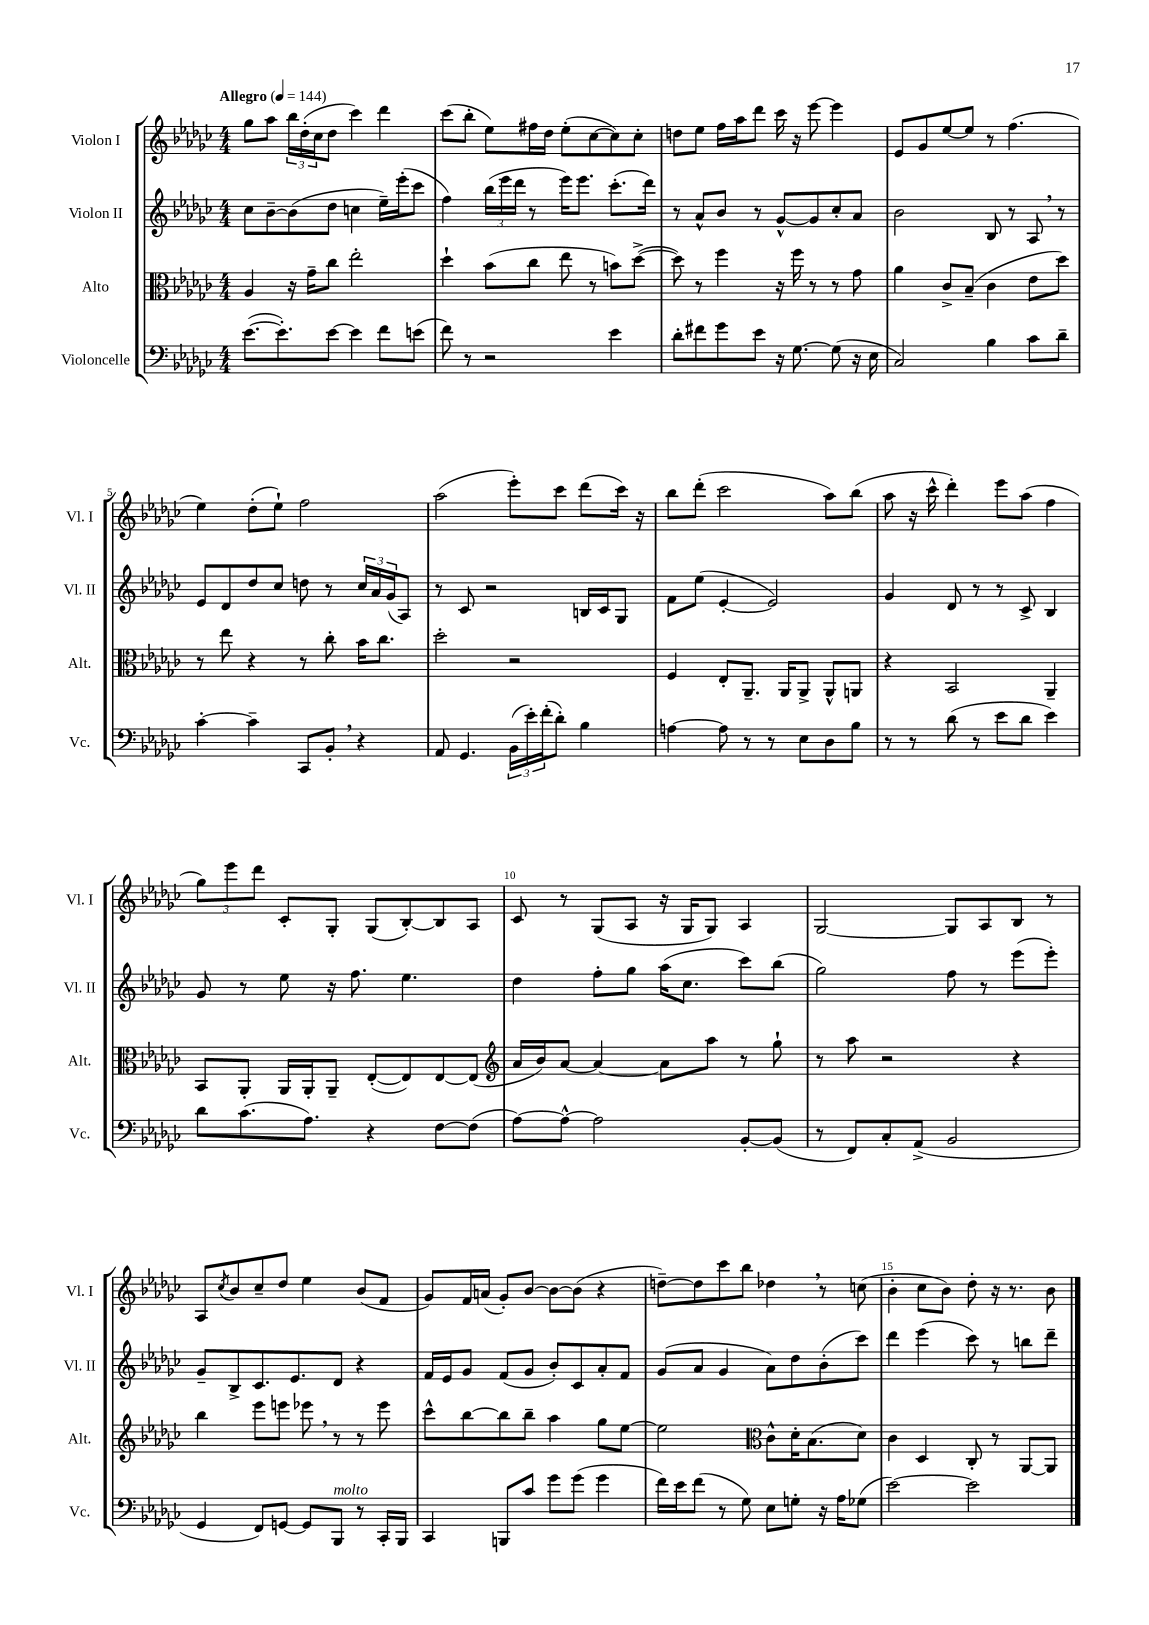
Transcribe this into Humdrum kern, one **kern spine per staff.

**kern	**kern	**kern	**kern
*part4	*part3	*part2	*part1
*staff4	*staff3	*staff2	*staff1
*I"Violoncelle	*I"Alto	*I"Violon II	*I"Violon I
*I'Vc.	*I'Alt.	*I'Vl. II	*I'Vl. I
*clefF4	*clefC3	*clefG2	*clefG2
*k[b-e-a-d-g-c-]	*k[b-e-a-d-g-c-]	*k[b-e-a-d-g-c-]	*k[b-e-a-d-g-c-]
*M4/4	*M4/4	*M4/4	*M4/4
*MM144	*MM144	*MM144	*MM144
=1	=1	=1	=1
!	!	!	!LO:TX:a:B:t=Allegro
([8.e-\L	4A-/	8cc-\L	8gg-\L
.	.	[8b-~\	8aa-\J
8.e-'\])	.	.	.
.	16r	(8b-\]	24bb-\LL
.	.	.	(24dd-'\
.	16g-~\KL	.	.
.	.	.	24cc-\J
[8e-\J	8cc-\J	8dd-\J	8dd-\J
4e-\]	2ee-'\	4ccn\	4ccc-\)
8f\L	.	16ee-~\LL)	4ddd-\
.	.	(16eee-'\J	.
(8en\J	.	8ccc-\J	.
=2	=2	=2	=2
8f\)	4dd-`\	4ff\)	(8ccc-\L
8r	.	.	8bb-'\J
2r	(8b-\L	(24bb-\LL	8ee-\L)
.	.	24eee-\	.
.	.	24ddd-\JJ	.
.	8cc-\J	8r	16ff#X\L
.	.	.	16dd-\JJ
.	8ee-\	16eee-\KL)	(8ee-'\L
.	.	8.eee-\J	.
.	8r	.	[8cc-\
4e-\	8bn\L)	(8.ccc-'\L	8cc-\])
.	([8dd-^\J	.	8cc-'\J
.	.	16ddd-\Jk)	.
=3	=3	=3	=3
8d-'\L	8dd-\])	8r	8ddn\L
8f#X\	8r	8a-^^/L	8ee-\J
8g-\	4ff\	8b-/J	16ff\LL
.	.	.	16aa-\J
8e-\J	.	8r	8ddd-\J
16r	16r	[8g-^^/L	16ccc-\
[8.G-\	16ff\	.	16r
.	8r	8g-/]	[8eee-\
(8G-\]	8r	8cc-'/	4eee-\]
16r	8g-\	8a-/J	.
16E-\	.	.	.
=4	=4	=4	=4
2C-/)	4a-\	2b-\	8e-/L
.	.	.	8g-/
.	8c-^/L	.	[8ee-/
.	(8B-~/J	.	8ee-/J]
4B-\	4c-\	8B-/	8r
.	.	8r	(4.ff\
8c-\L	8e-\L	8A-,/	.
8d-~\J	8dd-\J)	8r	.
!!LO:LB:g=z
=5	=5	=5	=5
[4c-'\	8r	8e-/L	4ee-\)
.	8ee-\	8d-/	.
4c-~\]	4r	8dd-/	(8dd-'\L
.	.	8cc-/J	8ee-`\J)
8CC-/L	8r	8ddn\	2ff\
8BB-',/J	8cc-'\	8r	.
4r	16b-\KL	24cc-/LL	.
.	.	24a-/	.
.	8.cc-\J	.	.
.	.	(24g-/J	.
.	.	8A-/J)	.
=6	=6	=6	=6
8AA-/	2dd-'\	8r	(2aa-\
4.GG-/	.	8c-/	.
.	.	2r	.
(24BB-\LL	2r	.	8eee-'\L)
24e-'\)	.	.	.
(24f'\J	.	.	.
8d-'\J)	.	.	8ccc-\J
4B-\	.	16Bn/LL	(8ddd-\L
.	.	16c-/J	.
.	.	8G-/J	16ccc-\Jk)
.	.	.	16r
=7	=7	=7	=7
[4An\	4F/	8f\L	8bb-\L
.	.	(8ee-\J	(8ddd-'\J
8A\]	8E-'/L	[4e-'/	2ccc-\
8r	8.AA-~/J	.	.
8r	.	2e-/])	.
.	16AA-/KL	.	.
8E-\L	8AA-^/J	.	.
8D-\	8AA-^^/L	.	8aa-\L)
8B-\J	8AAn/J	.	(8bb-\J
=8	=8	=8	=8
8r	4r	4g-/	8aa-\
8r	.	.	16r
.	.	.	16ccc-^^\
(8d-\	2BB-/	8d-/	4ddd-'\)
8r	.	8r	.
8e-\L	.	8r	8eee-\L
8d-\J	.	8c-^/	(8aa-\J
4e-\)	4AA-~/	4B-/	4ff\
!!LO:LB:g=z
=9	=9	=9	=9
8d-\L	8BB-/L	8g-/	12gg-\L)
.	.	.	12eee-\
(8.c-\	8AA-'/J	8r	.
.	.	.	12ddd-\J
.	16AA-/LL	8ee-\	8c-'/L
8.A-\J)	16AA-'/J	.	.
.	8AA-~/J	16r	8G-'/J
.	.	8.ff\	.
4r	([8E-'/L	.	(8G-/L
.	8E-/])	4.ee-\	[8B-'/)
[8F\L	[8E-/	.	8B-/]
(8F\J]	(8E-/J]	.	8A-/J
=10	=10	=10	=10
*	*clefG2	*	*
[8A-\L)	16a-/LL	4dd-\	8c-/
.	16b-/J)	.	.
8A-^^\J_	[8a-/J	.	8r
2A-\]	4a-/_	8ff'\L	(8G-/L
.	.	8gg-\J	8A-/J
.	8a-\L]	(16aa-\KL	16r
.	.	8.cc-\J	16G-/KL
.	8aa-\J	.	8G-/J)
[8BB-'/L	8r	8ccc-\L)	4A-/
(8BB-/J]	8gg-`\	(8bb-\J	.
=11	=11	=11	=11
8r	8r	2gg-\)	[2G-/
8FF/L)	8aa-\	.	.
8C-'/	2r	.	.
(8AA-^/J	.	.	.
2BB-/	.	8ff\	8G-/L]
.	.	8r	8A-/
.	4r	(8eee-\L	8B-/J
.	.	8eee-'\J)	8r
!!LO:LB:g=z
=12	=12	=12	=12
4GG-/	4bb-\	8g-~/L	8A-/L
.	.	.	8qcc-/
.	.	8B-^/	8b-/
8FF/L)	8eee-\L	8.c-/	8cc-~/
[8GGn/J	8eeen\J	.	8dd-/J
.	.	8.e-/	.
8GG/L]	8eee-X,\	.	4ee-\
!LO:TX:a:i:t=molto	!	!	!
8BBB-/J	8r	8d-/J	.
8r	8r	4r	(8b-/L
16CC-'/LL	8eee-\	.	8f/J
16BBB-/JJ	.	.	.
=13	=13	=13	=13
4CC-/	8ccc-^^\L	16f/LL	8g-/L)
.	.	16e-/J	.
.	[8bb-\	8g-/J	16f/L
.	.	.	(16an/JJ
8BBBn/L	8bb-\]	(8f/L	8g-'/L)
8c-/J	8bb-~\J	8g-/J	[8b-/J
8g-\L	4aa-\	8b-'/L)	8b-\L_
(8g-\J	.	8c-/	(8b-\J]
4g-\	8gg-\L	8a-'/	4r
.	[8ee-\J	8f/J	.
=14	=14	=14	=14
16f\LL)	2ee-\]	(8g-/L	[8ddn~\L)
16e-\J	.	.	.
(8f\J	.	8a-/J	8dd\]
8r	.	4g-/	8ccc-\
8G-\)	.	.	8bb-\J
*	*clefC3	*	*
8E-\L	8c-^^\L	8a-\L)	4dd-X,\
8Gn'\J	16d-'\K	8dd-\	.
.	(8.B-\	.	.
16r	.	(8b-'\	8r
16A-\KL	.	.	.
(8G-X\J	8d-\J)	8ccc-\J)	(8ccn\
=15	=15	=15	=15
[2e-\)	4c-\	4ddd-\	4b-'\
.	4D-/	(4eee-\	8cc-\L
.	.	.	8b-\J)
2e-\]	8C-'/	8ccc-\)	8dd-'\
.	8r	8r	16r
.	.	.	8.r
.	[8AA-/L	8bbn\L	.
.	8AA-/J]	8ddd-~\J	8b-\
==	==	==	==
*-	*-	*-	*-
